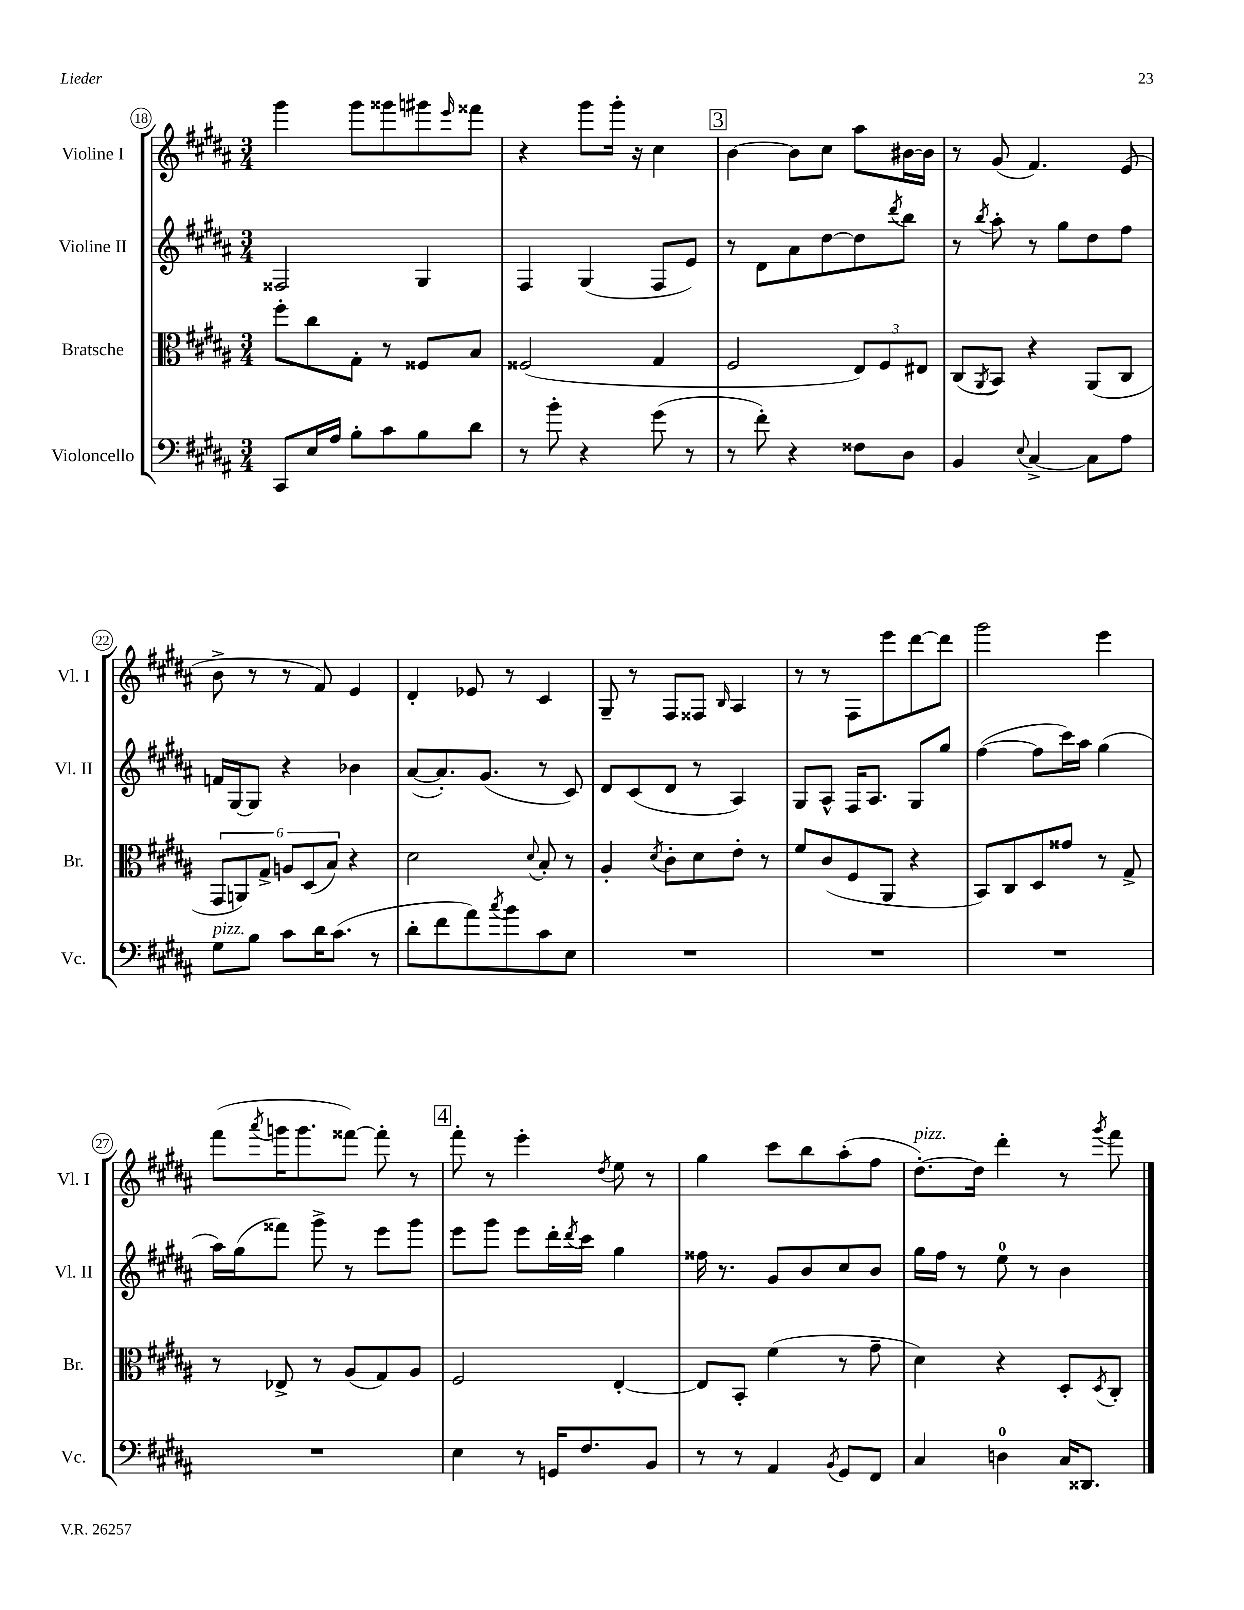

**kern	**kern	**kern	**kern
*staff4	*staff3	*staff2	*staff1
*clefF4	*clefC3	*clefG2	*clefG2
*k[f#c#g#d#a#]	*k[f#c#g#d#a#]	*k[f#c#g#d#a#]	*k[f#c#g#d#a#]
*M3/4	*M3/4	*M3/4	*M3/4
8CC#	8ff#'	2F##	4ggg#
16E	8cc#	.	.
16A#	.	.	.
8B'	8G#'	.	8ggg#
8c#	8r	.	8ggg##
8B	8F##	4G#	8ggg#
.	.	.	16qqeee
8d#	8B	.	8fff##
=	=	=	=
8r	(2F##	4F#	4r
8b'	.	.	.
4r	.	(4G#	8ggg#
.	.	.	16ggg#'
.	.	.	16r
(8g#	4G#	8F#	4cc#
8r	.	8e)	.
=	=	=	=
8r	2F#	8r	[4b
8f#')	.	8d#	.
4r	.	8a#	8b]
.	.	[8dd#	8cc#
8F##	12E)	8dd#]	8aa#
.	12F#	.	.
.	.	8qddd#	.
8D#	.	8bb	[16b#
.	12E#	.	.
.	.	.	16b#]
=	=	=	=
4BB	(8C#	8r	8r
.	8qAA#	8qbb	.
.	8BB)	8aa#'	(8g#
8qqE	.	.	.
[4C#^	4r	8r	4.f#)
.	.	8gg#	.
8C#]	(8AA#	8dd#	.
8A#	8C#	8ff#	(8e
=	=	=	=
8G#	12GG#	16f	8b^
.	.	[16G#	.
.	12AA)	.	.
8B	.	8G#]	8r
.	12G#^	.	.
8c#	12A	4r	8r
.	(12D#	.	.
16d#	.	.	8f#)
.	12B)	.	.
(8.c#	.	.	.
.	4r	4b-	4e
8r	.	.	.
=	=	=	=
8d#'	2d#	([8a#	4d#'
8f#	.	8.a#'])	.
8a#)	.	.	8e-
.	.	(8.g#	.
8qcc#	.	.	.
8b	.	.	8r
.	8qqd#	.	.
8c#	8B'	8r	4c#
8E	8r	8c#)	.
=	=	=	=
2.r	4A#'	8d#	8G#~
.	.	(8c#	8r
.	8qd#	.	.
.	8c#'	8d#	8F#
.	8d#	8r	8F##
.	.	.	16qqB
.	8e'	4A#)	4A#
.	8r	.	.
=	=	=	=
2.r	8f#	8G#	8r
.	(8c#	8A#^^	8r
.	8F#	16F#	8F#
.	.	8.A#	.
.	8AA#	.	8eee
.	4r	8G#	[8ddd#
.	.	8gg#	8ddd#]
=	=	=	=
2.r	8BB)	([4ff#	2ggg#
.	8C#	.	.
.	8D#	8ff#]	.
.	8g##	16ccc#)	.
.	.	16aa#	.
.	8r	(4gg#	4eee
.	8G#^	.	.
=	=	=	=
2.r	8r	16aa#)	(8fff#
.	.	(16gg#	.
.	.	.	8qaaa#
.	8E-^	8fff##)	16ggg
.	.	.	8.ggg
.	8r	8ggg#^	.
.	(8A#	8r	[8fff##)
.	8G#)	8eee	8fff##']
.	8A#	8ggg#	8r
=	=	=	=
4E	2F#	8eee	8fff#'
.	.	8ggg#	8r
8r	.	8eee	4eee'
16GG	.	16ddd#'	.
.	.	8qddd#	.
8.F#	.	16ccc#	.
.	.	.	8qdd#
.	[4E'	4gg#	8ee
8BB	.	.	8r
=	=	=	=
8r	8E]	16ff##	4gg#
.	.	8.r	.
8r	8BB'	.	.
4AA#	(4f#	8g#	8ccc#
.	.	8b	8bb
8qBB	.	.	.
8GG#	8r	8cc#	(8aa#'
8FF#	8g#~	8b	8ff#
=	=	=	=
4C#	4d#)	16gg#	[8.dd#')
.	.	16ff#	.
.	.	8r	.
.	.	.	16dd#]
4D	4r	8ee	4ddd#'
.	.	8r	.
16C#	8D#'	4b	8r
8.DD##	.	.	.
.	8qD#	.	8qggg#
.	8C#'	.	8fff#
==	==	==	==
*-	*-	*-	*-
